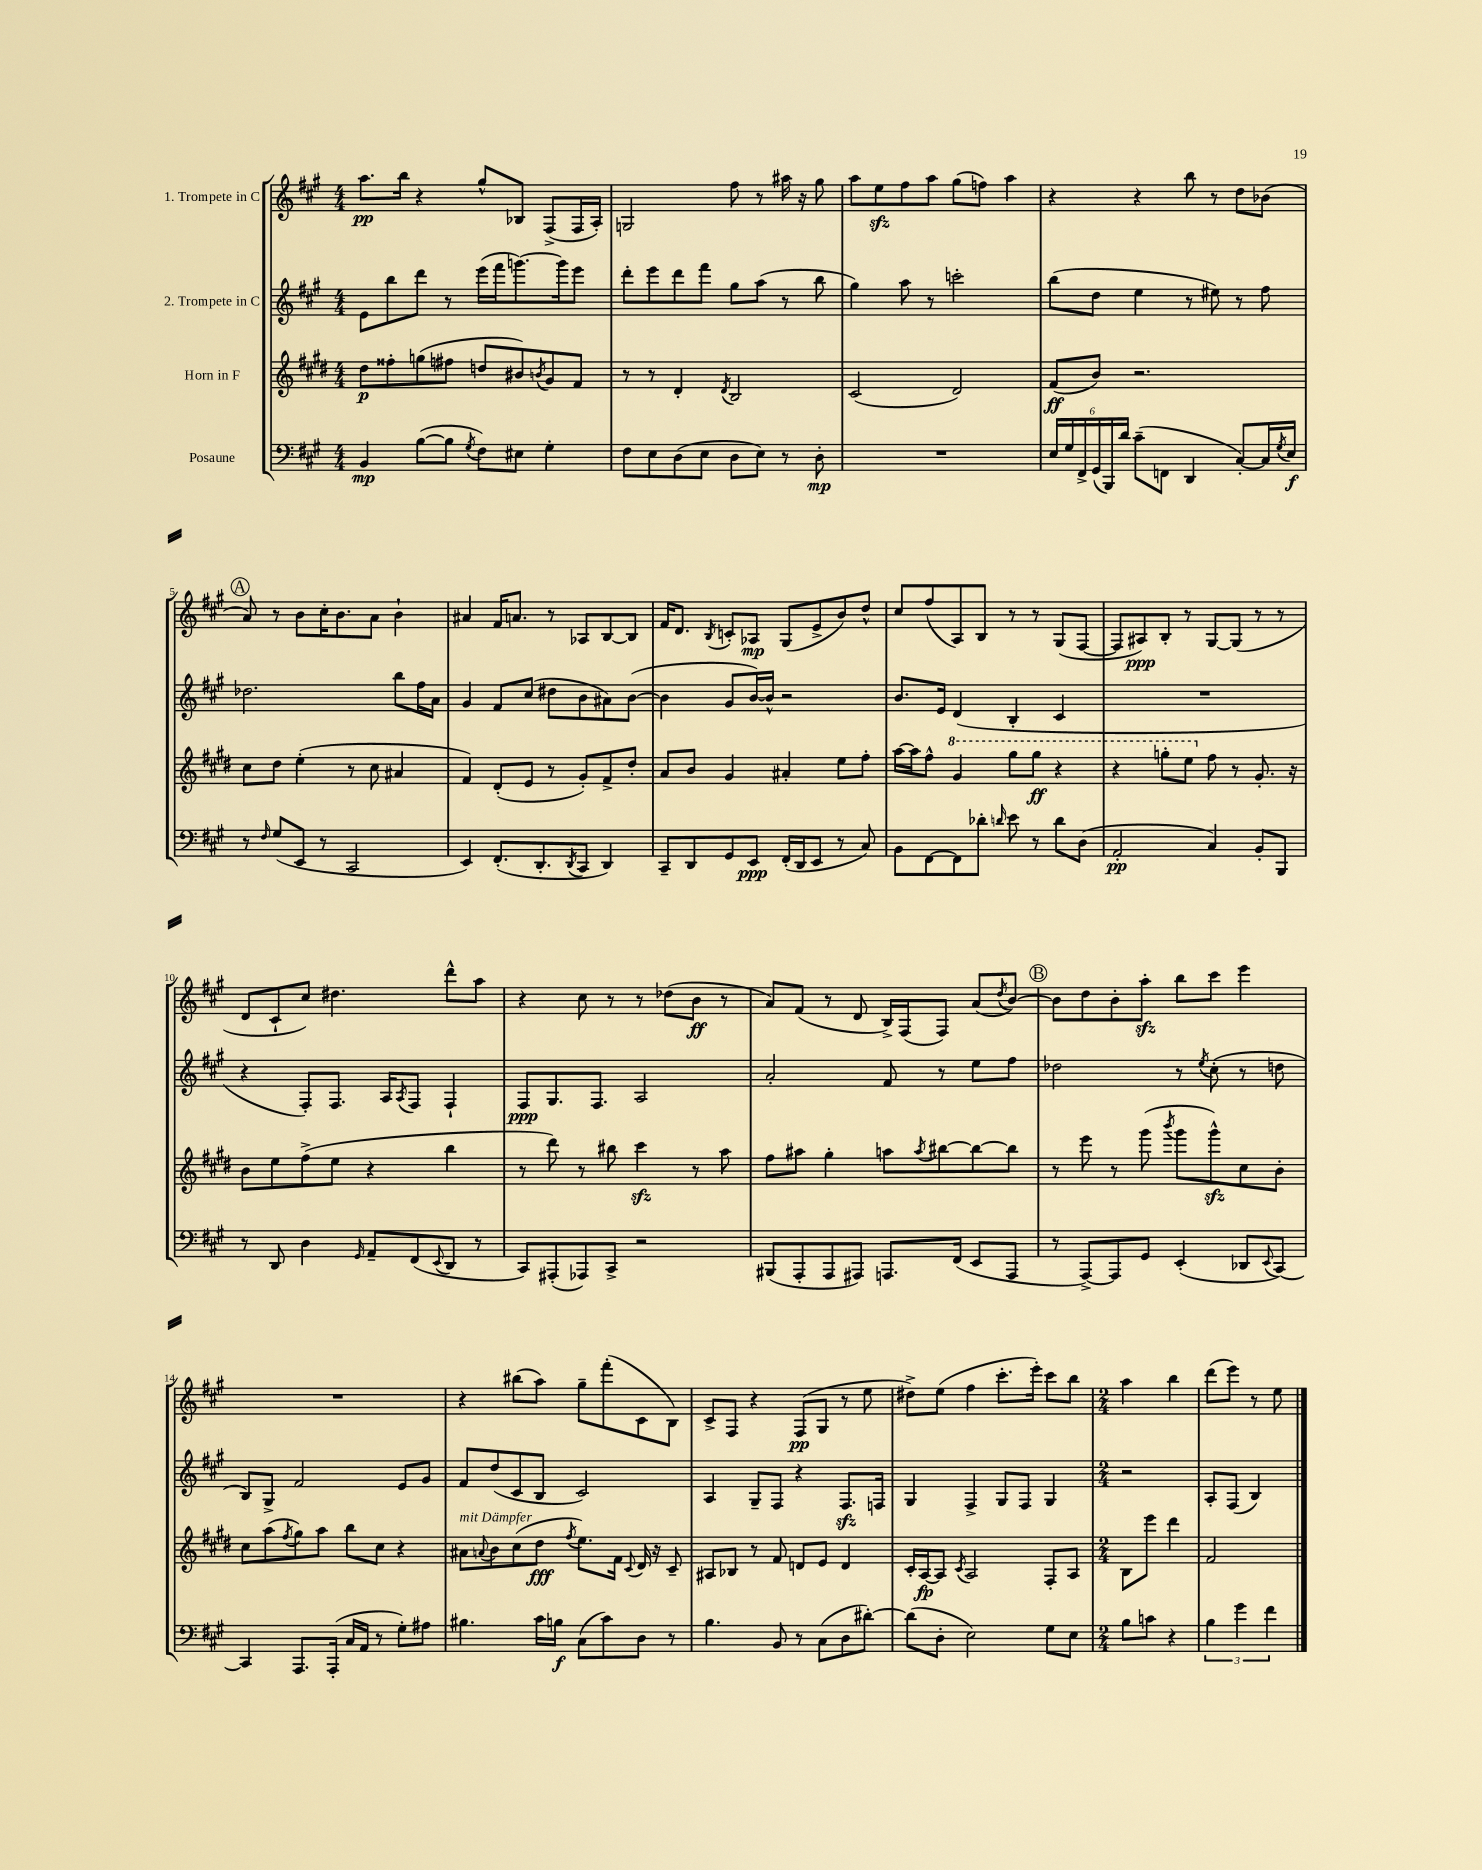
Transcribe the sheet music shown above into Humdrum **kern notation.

**kern	**dynam	**kern	**dynam	**kern	**dynam	**kern	**dynam
*part4	*part4	*part3	*part3	*part2	*part2	*part1	*part1
*staff4	*staff4	*staff3	*staff3	*staff2	*staff2	*staff1	*staff1
*I"Posaune	*	*I"Horn in F	*	*I"2. Trompete in C	*	*I"1. Trompete in C	*
*clefF4	*	*clefG2	*	*clefG2	*	*clefG2	*
*k[f#c#g#]	*	*k[f#c#g#d#]	*	*k[f#c#g#]	*	*k[f#c#g#]	*
*M4/4	*	*M4/4	*	*M4/4	*	*M4/4	*
=1	=1	=1	=1	=1	=1	=1	=1
4BB/	mp	8dd#\L	p	8e\L	.	8.aa\L	pp
.	.	8ff##X'\	.	8bb\	.	.	.
.	.	.	.	.	.	16bb\Jk	.
([8B\L	.	(8ggn\	.	8ddd\J	.	4r	.
8B\J]	.	8ff#X\J	.	8r	.	.	.
8qG#/	.	.	.	.	.	.	.
8F#\L)	.	8ddn/L	.	(16eee\LL	.	8gg#^^/L	.
.	.	.	.	16fff#\J	.	.	.
8E#X\J	.	8b#X/)	.	[8.gggn\)	.	8B-X/J	.
.	.	8qbn/	.	.	.	.	.
4G#'\	.	8g#/	.	.	.	(8F#^/L	.
.	.	.	.	16ggg\k]	.	.	.
.	.	8f#/J	.	8eee\J	.	16F#/L	.
.	.	.	.	.	.	16A'/JJ)	.
=2	=2	=2	=2	=2	=2	=2	=2
8F#\L	.	8r	.	8ddd'\L	.	2Gn/	.
8E\	.	8r	.	8eee\	.	.	.
(8D\	.	4d#'/	.	8ddd\	.	.	.
8E\J	.	.	.	8fff#\J	.	.	.
.	.	8qd#/	.	.	.	.	.
8D\L	.	2B/	.	8gg#\L	.	8ff#\	.
8E\J)	.	.	.	(8aa\J	.	8r	.
8r	.	.	.	8r	.	16aa#X\	.
.	.	.	.	.	.	16r	.
8D'\	mp	.	.	8bb\	.	8gg#\	.
=3	=3	=3	=3	=3	=3	=3	=3
1r	.	(2c#/	.	4gg#\)	.	8aa\L	.
.	.	.	.	.	.	8eezz\	.
.	.	.	.	8aa\	.	8ff#\	.
.	.	.	.	8r	.	8aa\J	.
.	.	2d#/)	.	2cccn'\	.	(8gg#\L	.
.	.	.	.	.	.	8ffn\J)	.
.	.	.	.	.	.	4aa\	.
=4	=4	=4	=4	=4	=4	=4	=4
24E/LL	.	(8f#/L	ff	(8bb\L	.	4r	.
24G#/	.	.	.	.	.	.	.
24FF#^/	.	.	.	.	.	.	.
(24GG#/	.	8b/J)	.	8dd\J	.	.	.
24BBB/)	.	.	.	.	.	.	.
24d/JJ	.	.	.	.	.	.	.
(8c#~\L	.	2.r	.	4ee\	.	4r	.
8FFn\J	.	.	.	.	.	.	.
4DD/	.	.	.	8r	.	8bb\	.
.	.	.	.	8ee#X\)	.	8r	.
[8C#'/L)	.	.	.	8r	.	8dd\L	.
16C#/L]	.	.	.	8ff#\	.	(8b-X\J	.
8qG#/	.	.	.	.	.	.	.
16E/JJ	f	.	.	.	.	.	.
!!LO:LB:g=z
!!LO:REH:place=s1:t=A
=5	=5	=5	=5	=5	=5	=5	=5
8r	.	8cc#\L	.	2.dd-X\	.	8a/)	.
16qqF#/	.	.	.	.	.	.	.
(8G#/L	.	8dd#\J	.	.	.	8r	.
8EE/J	.	(4ee'\	.	.	.	8b\L	.
8r	.	.	.	.	.	16cc#'\K	.
.	.	.	.	.	.	8.b\	.
2CC#/	.	8r	.	.	.	.	.
.	.	8cc#\	.	.	.	8a\J	.
.	.	4a#X/	.	8bb\L	.	4b`\	.
.	.	.	.	16ff#\L	.	.	.
.	.	.	.	16a\JJ	.	.	.
=6	=6	=6	=6	=6	=6	=6	=6
4EE/)	.	4f#/)	.	4g#/	.	4a#X/	.
(8.FF#'/L	.	(8d#'/L	.	8f#/L	.	16f#/KL	.
.	.	.	.	.	.	8.an/J	.
.	.	8e/J	.	(8cc#/J	.	.	.
8.DD'/	.	.	.	.	.	.	.
.	.	8r	.	8dd#X\L	.	8r	.
8qDD/	.	.	.	.	.	.	.
8CC#/J	.	8g#'/L)	.	8b\	.	8A-X/L	.
4DD/)	.	8f#^/	.	8a#X\)	.	[8B/	.
.	.	8dd#'/J	.	([8b\J	.	8B/J]	.
=7	=7	=7	=7	=7	=7	=7	=7
8CC#~/L	.	8a/L	.	4b\]	.	16f#/KL	.
.	.	.	.	.	.	8.d/J	.
8DD/	.	8b/J	.	.	.	.	.
.	.	.	.	.	.	8qB/	.
8GG#/	.	4g#/	.	8g#/L	.	8cn'/L	.
8EE/J	ppp	.	.	[16b/L)	.	8A-X/J	mp
.	.	.	.	16b^^/JJ]	.	.	.
(16FF#'/LL	.	4a#X'/	.	2r	.	(8G#/L	.
16DD/J	.	.	.	.	.	.	.
8EE/J	.	.	.	.	.	8e^/	.
8r	.	8ee\L	.	.	.	8b/)	.
8C#/)	.	8ff#'\J	.	.	.	8dd^^/J	.
=8	=8	=8	=8	=8	=8	=8	=8
8BB\L	.	[16aa\LL	.	8.b/L	.	8cc#/L	.
.	.	16aa\J]	.	.	.	.	.
[8FF#\	.	8ff#^^\J	.	.	.	(8ff#/	.
.	.	.	.	16e/Jk	.	.	.
*	*	*8va	*	*	*	*	*
8FF#\]	.	4gg#/	.	(4d/	.	8A/)	.
8d-X'\J	.	.	.	.	.	8B/J	.
16qqdn/	.	.	.	.	.	.	.
8e\	.	8ggg#\L	.	4B'/	.	8r	.
8r	.	8ggg#\J	ff	.	.	8r	.
8d\L	.	4r	.	4c#/	.	(8G#/L	.
(8D\J	.	.	.	.	.	[8F#/J	.
=9	=9	=9	=9	=9	=9	=9	=9
2AA'/	pp	4r	.	1r	.	8F#/L]	.
.	.	.	.	.	.	8A#X/)	ppp
.	.	8gggn'\L	.	.	.	8B'/J	.
.	.	8eee\J	.	.	.	8r	.
*	*	*X8va	*	*	*	*	*
4C#/)	.	8ff#\	.	.	.	[8G#/L	.
.	.	8r	.	.	.	(8G#/J]	.
8BB'/L	.	8.g#'/	.	.	.	8r	.
8BBB/J	.	.	.	.	.	8r	.
.	.	16r	.	.	.	.	.
!!LO:LB:g=z
=10	=10	=10	=10	=10	=10	=10	=10
8r	.	8b\L	.	4r	.	8d/L	.
8DD/	.	8ee\	.	.	.	8c#`/	.
4D\	.	(8ff#^\	.	8F#'/L)	.	8cc#/J)	.
.	.	8ee\J	.	8.F#/J	.	4.dd#X\	.
16qqGG#/	.	.	.	.	.	.	.
8AA~/L	.	4r	.	.	.	.	.
.	.	.	.	16A/KL	.	.	.
.	.	.	.	8qA/	.	.	.
(8FF#/	.	.	.	8F#/J	.	.	.
8qqEE/	.	.	.	.	.	.	.
8DD/J	.	4bb\	.	4F#`/	.	8ddd^^\L	.
8r	.	.	.	.	.	8aa\J	.
=11	=11	=11	=11	=11	=11	=11	=11
8CC#/L)	.	8r	.	8F#/L	ppp	4r	.
(8AAA#X'/	.	8ddd#\)	.	8.G#/	.	.	.
8AAA-X/)	.	8r	.	.	.	8cc#\	.
.	.	.	.	8.F#/J	.	.	.
8CC#^/J	.	8bb#X\	.	.	.	8r	.
2r	.	4ccc#zz\	.	2A/	.	8r	.
.	.	.	.	.	.	(8dd-X\L	.
.	.	8r	.	.	.	8b\J	ff
.	.	8aa\	.	.	.	8r	.
=12	=12	=12	=12	=12	=12	=12	=12
(8BBB#X/L	.	8ff#\L	.	2a'/	.	8a/L)	.
8AAA'/	.	8aa#X\J	.	.	.	(8f#/J	.
8AAA/	.	4gg#'\	.	.	.	8r	.
8AAA#X/J)	.	.	.	.	.	8d/	.
8.AAAn/L	.	8aan\L	.	8f#/	.	16B^/LL)	.
.	.	.	.	.	.	(16F#/J	.
.	.	8qaa/	.	.	.	.	.
.	.	[8bb#X\	.	8r	.	8F#/J)	.
(16FF#/Jk	.	.	.	.	.	.	.
8EE/L	.	8bb#\_	.	8ee\L	.	(8a/L	.
.	.	.	.	.	.	8qdd/	.
8AAA/J	.	8bb#\J]	.	8ff#\J	.	[8b/J)	.
!!LO:REH:place=s1:t=B
=13	=13	=13	=13	=13	=13	=13	=13
8r	.	8r	.	2dd-X\	.	8b\L]	.
[8AAA^/L)	.	8eee\	.	.	.	8dd\	.
8AAA/]	.	8r	.	.	.	8b'\	.
8GG#/J	.	(8ggg#\	.	.	.	8aazz'\J	.
.	.	8qbbb/	.	.	.	.	.
(4EE'/	.	8ggg#\L	.	8r	.	8bb\L	.
.	.	.	.	8qee/	.	.	.
.	.	8ggg#zz^^\)	.	(8cc#'\	.	8ccc#\J	.
8DD-X/L	.	8cc#\	.	8r	.	4eee\	.
8qqEE/	.	.	.	.	.	.	.
[8CC#/J)	.	8b'\J	.	8ddn\	.	.	.
!!LO:LB:g=z
=14	=14	=14	=14	=14	=14	=14	=14
4CC#/]	.	8cc#\L	.	8B/L)	.	1r	.
.	.	(8aa\	.	8G#^/J	.	.	.
.	.	8qff#/	.	.	.	.	.
8.AAA/L	.	8gg#\)	.	2f#/	.	.	.
.	.	8aa\J	.	.	.	.	.
(16AAA'/Jk	.	.	.	.	.	.	.
16C#/LL	.	8bb\L	.	.	.	.	.
16AA/JJ	.	.	.	.	.	.	.
8r	.	8cc#\J	.	.	.	.	.
8G#'\L)	.	4r	.	8e/L	.	.	.
8A#X\J	.	.	.	8g#/J	.	.	.
=15	=15	=15	=15	=15	=15	=15	=15
!	!	!LO:TX:a:i:t=mit Dämpfer	!	!	!	!	!
4.B#X\	.	8a#X\L	.	8f#/L	.	4r	.
.	.	8qqan/	.	.	.	.	.
.	.	8b\	.	(8dd/	.	.	.
.	.	(8cc#\	.	8c#/	.	(8bb#X\L	.
16c#\LL	.	8dd#\J	fff	8B/J	.	8aa\J)	.
16Bn\JJ	f	.	.	.	.	.	.
.	.	8qff#/	.	.	.	.	.
(8C#\L	.	8.ee\L)	.	2c#/)	.	8gg#~\L	.
8c#\)	.	.	.	.	.	(8fff#'\	.
.	.	16f#\Jk	.	.	.	.	.
.	.	8qqc#/	.	.	.	.	.
8D\J	.	16d#/	.	.	.	8c#\	.
.	.	16r	.	.	.	.	.
8r	.	8c#~/	.	.	.	8B\J)	.
=16	=16	=16	=16	=16	=16	=16	=16
4.B\	.	8A#X/L	.	4A/	.	8c#^/L	.
.	.	8B-X/J	.	.	.	8F#/J	.
.	.	8r	.	8G#~/L	.	4r	.
8BB/	.	8f#/	.	8F#/J	.	.	.
8r	.	8dn/L	.	4r	.	(8F#/L	pp
(8C#\L	.	8e/J	.	.	.	8G#/J	.
8D\	.	4d/	.	8.F#zz/L	.	8r	.
[8d#X'\J)	.	.	.	.	.	8ee\	.
.	.	.	.	16Fn/Jk	.	.	.
=17	=17	=17	=17	=17	=17	=17	=17
(8d#\L]	.	16c#'/LL	.	4G#/	.	8dd#X^\L)	.
.	.	[16A/J	fp	.	.	.	.
8D'\J	.	8A/J]	.	.	.	(8ee\J	.
.	.	8qc#/	.	.	.	.	.
2E\)	.	2A/	.	4F#^/	.	4ff#\	.
.	.	.	.	8G#/L	.	8.ccc#'\L	.
.	.	.	.	8F#/J	.	.	.
.	.	.	.	.	.	16eee'\Jk)	.
8G#\L	.	8F#'/L	.	4G#/	.	8ccc#\L	.
8E\J	.	8A/J	.	.	.	8bb\J	.
=18	=18	=18	=18	=18	=18	=18	=18
*M2/4	*	*M2/4	*	*M2/4	*	*M2/4	*
8B\L	.	8B\L	.	2r	.	4aa\	.
8cn\J	.	8eee\J	.	.	.	.	.
4r	.	4ddd#\	.	.	.	4bb\	.
=19	=19	=19	=19	=19	=19	=19	=19
6B\	.	2f#/	.	8A'/L	.	(8ddd\L	.
.	.	.	.	(8F#/J	.	8eee\J)	.
6g#\	.	.	.	.	.	.	.
.	.	.	.	4B/)	.	8r	.
6f#\	.	.	.	.	.	.	.
.	.	.	.	.	.	8ee\	.
==	==	==	==	==	==	==	==
*-	*-	*-	*-	*-	*-	*-	*-
